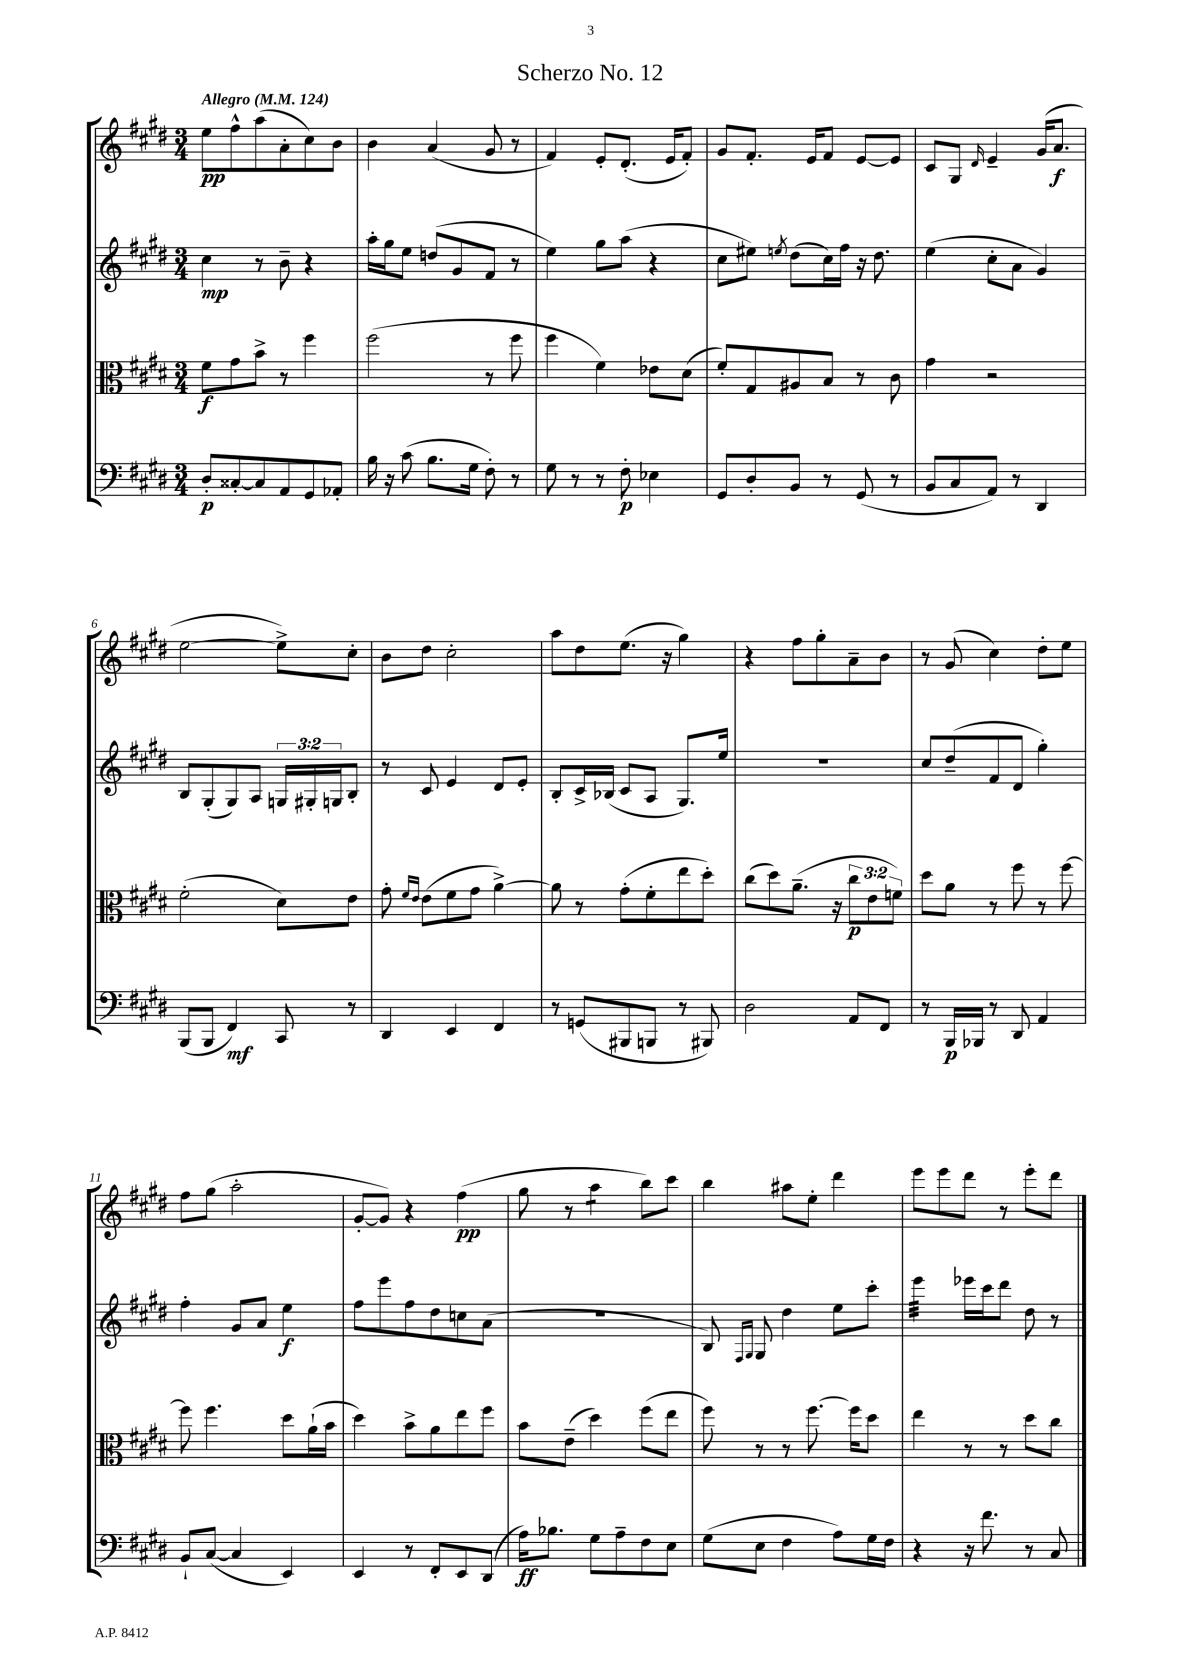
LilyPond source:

\header { title = "Scherzo No. 12" }
<<
\new StaffGroup <<
\new Staff = "s0" {
    \clef treble \key e \major \numericTimeSignature \time 3/4 \tempo "Allegro" 4 = 124
    e''8\pp fis''8-^ a''8( a'8-. cis''8) b'8 |
    b'4 a'4( gis'8 r8 |
    fis'4) e'8-. dis'8.-.( e'16 fis'8-.) |
    gis'8 fis'8.-. e'16 fis'8 e'8~ e'8 |
    cis'8 gis8 \grace { dis'16 } e'4-- gis'16( a'8.\f |
    e''2~ e''8->) cis''8-. |
    b'8 dis''8 cis''2-. |
    a''8 dis''8 e''8.( r16 gis''4) |
    r4 fis''8 gis''8-. a'8-- b'8 |
    r8 gis'8( cis''4) dis''8-. e''8 |
    fis''8 gis''8( a''2-. |
    gis'8~-. gis'8) r4 fis''4\pp( |
    gis''8 r8 a''4:8 b''8) cis'''8 |
    b''4 ais''8 e''8-. dis'''4 |
    e'''8 e'''8 dis'''8 r8 e'''8-. dis'''8 \bar "|." |
}
\new Staff = "s1" {
    \clef treble \key e \major \numericTimeSignature \time 3/4 \override Staff.TupletNumber.text = #tuplet-number::calc-fraction-text
    cis''4\mp r8 b'8-- r4 |
    a''16-. gis''16 e''8 d''8( gis'8 fis'8 r8 |
    e''4) gis''8 a''8( r4 |
    cis''8 eis''8) \acciaccatura { e''8 } dis''8( cis''16) fis''16 r16 dis''8. |
    e''4( cis''8-. a'8 gis'4) |
    b8 gis8-.( gis8) a8 \tuplet 3/2 { g16 gis16-. g16 } b8-. |
    r8 cis'8 e'4 dis'8 e'8-. |
    b8-. cis'16-> bes16( cis'8 a8 gis8.) e''16 |
    R2. |
    cis''8 dis''8--( fis'8 dis'8 gis''4-.) |
    fis''4-. gis'8 a'8 e''4\f |
    fis''8 e'''8 fis''8 dis''8 c''8 a'8( |
    R2. |
    b8) \grace { fis16 gis16 } gis8 dis''4 e''8 cis'''8-. |
    e'''4:32 ees'''16 cis'''16 dis'''8 dis''8 r8 \bar "|." |
}
\new Staff = "s2" {
    \clef alto \key e \major \numericTimeSignature \time 3/4 \override Staff.TupletNumber.text = #tuplet-number::calc-fraction-text
    fis'8\f gis'8 b'8-> r8 fis''4 |
    fis''2( r8 fis''8 |
    fis''4 fis'4) ees'8 dis'8( |
    fis'8-.) gis8 ais8 b8 r8 cis'8 |
    gis'4 r2 |
    fis'2-.( dis'8) e'8 |
    gis'8-. \grace { fis'16 e'16 } e'8( fis'8 gis'8 a'4~->) |
    a'8 r8 gis'8-.( fis'8-. e''8 dis''8-.) |
    cis''8( dis''8) a'8.--( r16 \tuplet 3/2 { cis''8\p e'8 f'8) } |
    dis''8 a'8 r8 fis''8 r8 fis''8~ |
    fis''8 fis''4. dis''8 a'16-!( b'16 |
    dis''4) b'8-> a'8 e''8 fis''8 |
    b'8 e'8--( dis''4) fis''8( e''8 |
    fis''8) r8 r8 fis''8.~ fis''16 dis''8 |
    e''4 r8 r8 dis''8 cis''8 \bar "|." |
}
\new Staff = "s3" {
    \clef bass \key e \major \numericTimeSignature \time 3/4
    dis8-.\p cisis8~-. cisis8 a,8 gis,8 aes,8-. |
    b16 r16 cis'8( b8. gis16 fis8-.) r8 |
    gis8 r8 r8 fis8-.\p ees4 |
    gis,8 dis8-. b,8 r8 gis,8( r8 |
    b,8 cis8 a,8) r8 dis,4 |
    b,,8( b,,8 fis,4\mf) cis,8 r8 |
    dis,4 e,4 fis,4 |
    r8 g,8( bis,,8 b,,8 r8 bis,,8) |
    dis2 a,8 fis,8 |
    r8 b,,16\p bes,,16 r8 dis,8 a,4 |
    b,8-! cis8~( cis4 e,4) |
    e,4 r8 fis,8-. e,8 dis,8( |
    a16\ff) bes8. gis8 a8-- fis8 e8 |
    gis8( e8 fis4 a8) gis16 fis16 |
    r4 r16 fis'8. r8 cis8 \bar "|." |
}
>>
>>
